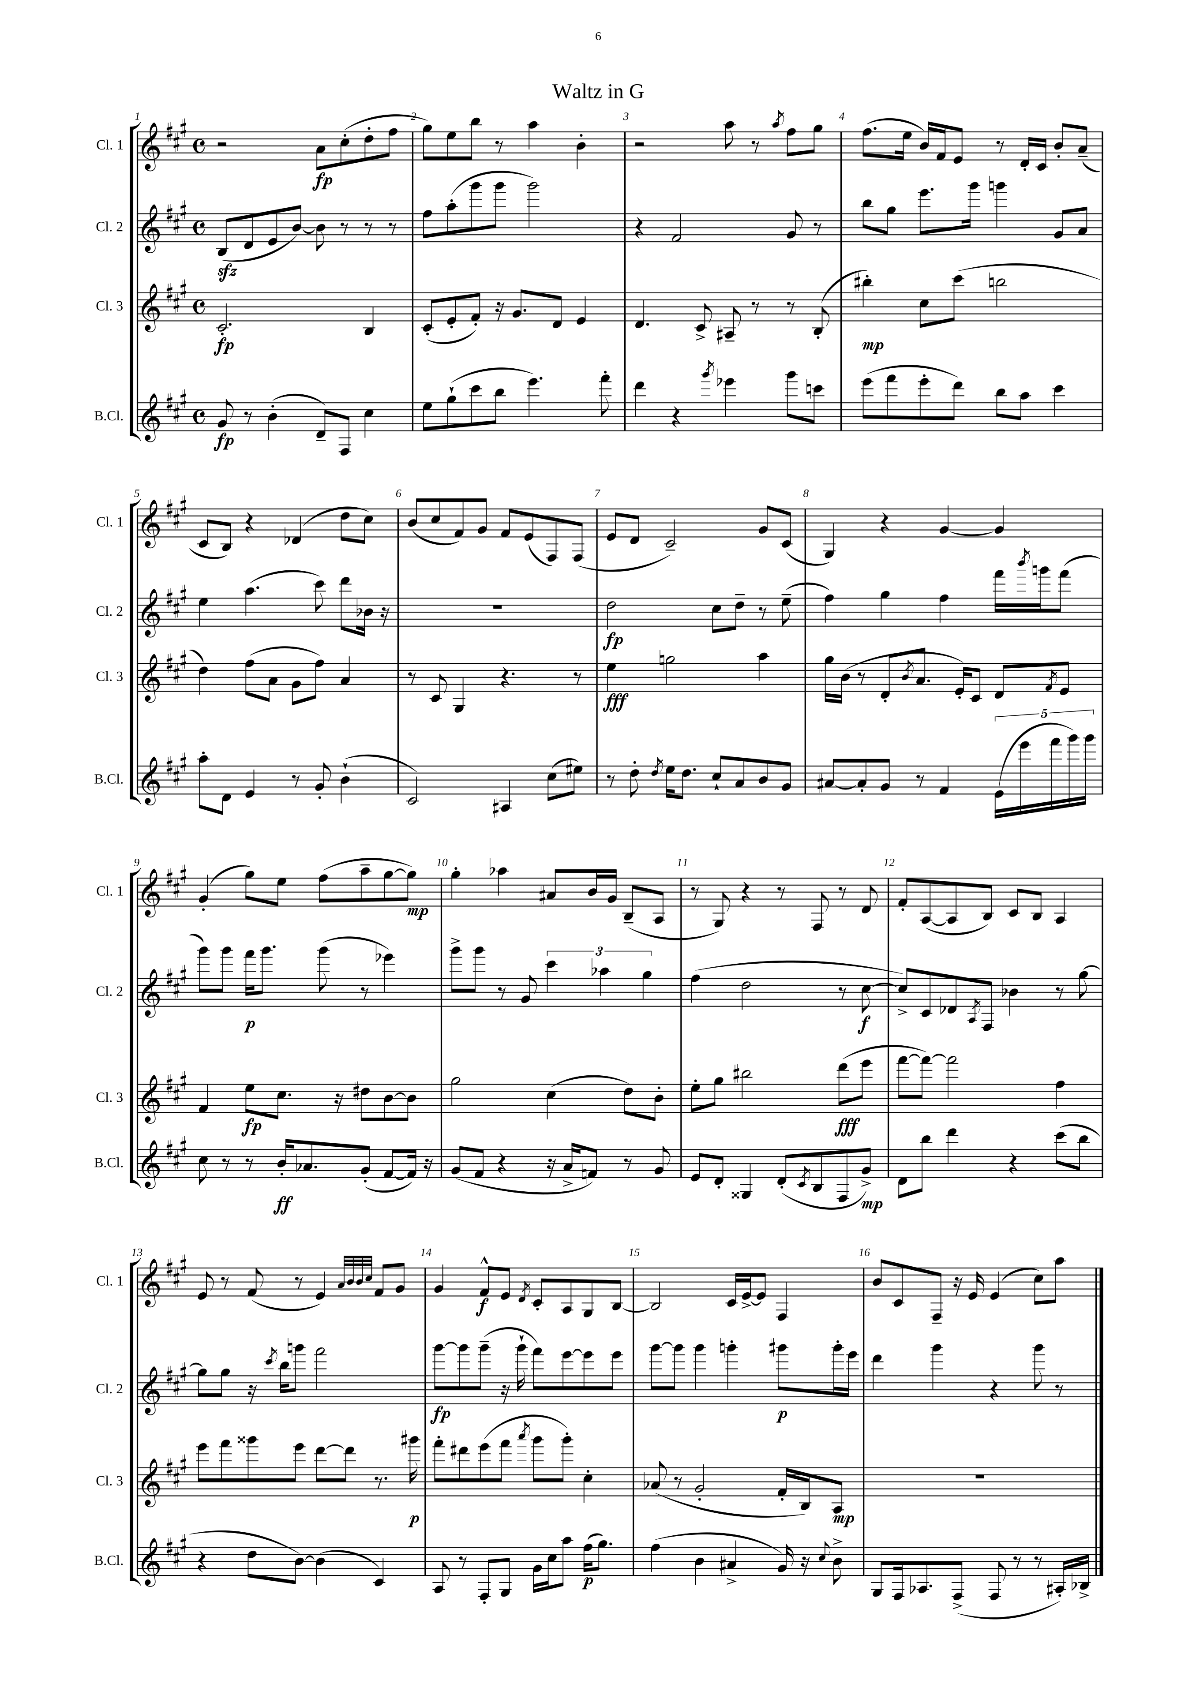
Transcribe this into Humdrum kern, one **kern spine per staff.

**kern	**kern	**kern	**kern
*staff4	*staff3	*staff2	*staff1
*clefG2	*clefG2	*clefG2	*clefG2
*k[f#c#g#]	*k[f#c#g#]	*k[f#c#g#]	*k[f#c#g#]
*M4/4	*M4/4	*M4/4	*M4/4
*met(c)	*met(c)	*met(c)	*met(c)
8g#/	2.c#'/	(8B/L	2r
8r	.	8d/	.
(4b'\	.	8e/	.
.	.	[8b/J)	.
8d~/L)	.	8b\]	8a\L
8F#/J	.	8r	(8cc#'\
4cc#\	4B/	8r	8dd'\
.	.	8r	8ff#\J
=	=	=	=
8ee\L	(8c#'/L	8ff#\L	8gg#\L)
(8gg#`\	8e'/	(8aa'\	8ee\
8ccc#\	8f#'/J)	8ggg#\	8bb\J
8bb\J	16r	8ggg#\J	8r
.	8.g#/L	.	.
4.eee\)	.	2ggg#\)	4aa\
.	8d/J	.	.
.	4e/	.	4b'\
8fff#'\	.	.	.
=	=	=	=
4ddd\	4.d/	4r	2r
4r	.	2f#/	.
.	8c#^/	.	.
8qggg#/	.	.	.
4eee-\	8A#~/	.	8aa\
.	8r	.	8r
.	.	.	8qaa/
8ggg#\L	8r	8g#/	8ff#\L
8ccc\J	(8B'/	8r	8gg#\J
=	=	=	=
(8eee\L	4bb#'\)	8bb\L	(8.ff#\L
8fff#\	.	8gg#\J	.
.	.	.	16ee\Jk
8eee'\	8cc#\L	8.eee\L	16b/LL)
.	.	.	16f#/J
8ddd\J)	(8ccc#\J	.	8e/J
.	.	16ggg#\Jk	.
8bb\L	2bb\	4ggg\	8r
8aa\J	.	.	16d'/LL
.	.	.	16c#/JJ
4ccc#\	.	8g#/L	8b'/L
.	.	8a/J	(8a~/J
=	=	=	=
8aa'\L	4dd\)	4ee\	8c#/L
8d\J	.	.	8B/J)
4e/	(8ff#\L	(4.aa\	4r
.	8a\J	.	.
8r	8g#\L	.	(4d-/
8g#'/	8ff#\J)	8ccc#\)	.
(4b`\	4a/	8ddd\L	8dd\L
.	.	16b-\Jk	8cc#\J)
.	.	16r	.
=	=	=	=
2c#/)	8r	1r	(8b/L
.	8c#/	.	8cc#/
.	4G#/	.	8f#/)
.	.	.	8g#/J
4A#/	4.r	.	8f#/L
.	.	.	(8e/
(8cc#\L	.	.	8F#/)
8ee#\J)	8r	.	(8F#/J
=	=	=	=
8r	4ee\	2dd\	8e/L
8dd'\	.	.	8d/J
8qdd/	.	.	.
16ee\LK	2gg\	.	2c#~/)
8.dd\J	.	.	.
8cc#`/L	.	8cc#\L	.
8a/	.	8dd~\J	.
8b/	4aa\	8r	8g#/L
8g#/J	.	(8ee~\	(8c#/J
=	=	=	=
[8a#/L	16gg#\LL	4ff#\)	4G#/)
.	(16b\JJ	.	.
8a#'/]	8r	.	.
8g#/J	8d'/L	4gg#\	4r
.	8qb/	.	.
8r	8.a/J	.	.
4f#/	.	4ff#\	[4g#/
.	16e'/LK)	.	.
.	8c#/J	.	.
(20e\LL	8d/L	16fff#\LL	4g#/]
20eee\	.	.	.
.	.	8qbbb/	.
.	.	16ggg\J	.
20fff#\	.	.	.
.	8qf#/	.	.
.	8e/J	(8fff#\J	.
20ggg#\)	.	.	.
20ggg#\JJ	.	.	.
=	=	=	=
8cc#\	4f#/	8ggg#\L)	(4g#'/
8r	.	8ggg#\J	.
8r	8ee\L	16fff#\LK	8gg#\L)
.	.	8.ggg#\J	.
16b'/LK	8.cc#\J	.	8ee\J
8.a-/	.	.	.
.	.	(8ggg#\	(8ff#\L
.	16r	.	.
(8g#'/J	8dd#\L	8r	8aa~\
[8f#/L	[8b\	4eee-\)	[8gg#\
16f#/]Jk)	8b\]J	.	8gg#\]J)
16r	.	.	.
=	=	=	=
(8g#/L	2gg#\	8ggg#^\L	4gg#'\
8f#/J	.	8ggg#\J	.
4r	.	8r	4aa-\
.	.	8g#/	.
16r	(4cc#\	6ccc#\	8a#/L
16a^/LK	.	.	.
8f/J)	.	.	16b/L
.	.	6aa-\	.
.	.	.	16g#/JJ
8r	8dd\L)	.	(8B~/L
.	.	6gg#\	.
8g#/	8b'\J	.	8A/J
=	=	=	=
8e/L	8ee'\L	(4ff#\	8r
8d'/J	8gg#\J	.	8G#/)
4G##/	2bb#\	2dd\	4r
(8d'/L	.	.	8r
8qc#/	.	.	.
8B/	.	.	8F#/
8F#/	(8ddd\L	8r	8r
8g#^/J)	8eee\J	[8cc#\	8d/
=	=	=	=
8d\L	[8fff#\L	8cc#^/]L)	8f#'/L
8bb\J	8fff#\_J)	8c#/	([8A/
4ddd\	2fff#\]	8d-/	8A/]
.	.	8qA/	.
.	.	8F#/J	8B/J)
4r	.	4b-\	8c#/L
.	.	.	8B/J
(8ccc#\L	4ff#\	8r	4A/
8bb\J	.	[8gg#\	.
=	=	=	=
4r	8eee\L	8gg#\]L	8e/
.	8fff#\	8gg#\J	8r
8dd\L	8ggg##\	16r	(8f#/
.	.	8qccc#/	.
.	.	16bb\LK	.
[8b\J)	8eee\J	8ggg\J	8r
(4b\]	[8ddd\L	2fff#\	4e/)
.	8ddd\]J	.	.
.	.	.	32qqa/LLL
.	.	.	32qqb/
.	.	.	32qqb/
.	.	.	32qqcc#/JJJ
4c#/)	8.r	.	8f#/L
.	.	.	8g#/J
.	16ggg#\	.	.
=	=	=	=
8A/	8fff#'\L	[8ggg#\L	4g#/
8r	8ddd#\	8ggg#\]	.
8F#'/L	(8eee\	(8ggg#~\J	8f#^^/L
8G#/J	8fff#\J	16r	8e/J
.	.	16ggg#`\	.
.	8qaaa/	.	8qd/
16g#\LL	8ggg#\L	8fff#\L)	8c#'/L
16cc#\J	.	.	.
8aa\J	8ggg#'\J)	[8eee\	8A/
(16ff#\LK	4cc#'\	8eee\]	8G#/
8.gg#\J)	.	.	.
.	.	8eee\J	[8B/J
=	=	=	=
(4ff#\	(8a-/	[8ggg#\L	2B/]
.	8r	8ggg#\]J	.
4b\	2g#'/	4ggg#\	.
4a#^/	.	4ggg'\	16c#/LL
.	.	.	[16e^/J
.	.	.	8e/]J
16g#/)	16f#'/LL	8ggg#\L	4F#/
16r	16B/J)	.	.
8qqcc#/	.	.	.
8b^\	8A/J	16ggg#'\L	.
.	.	16eee\JJ	.
=	=	=	=
8G#/L	1r	4ddd\	8b/L
16F#/k	.	.	8c#/
8.A-/	.	.	.
.	.	4ggg#\	8F#~/J
(8F#^/J	.	.	16r
.	.	.	16e/
8F#/	.	4r	(4e/
8r	.	.	.
8r	.	8ggg#\	8cc#\L)
16A#'/LL)	.	8r	8aa\J
16B-^/JJ	.	.	.
==	==	==	==
*-	*-	*-	*-
